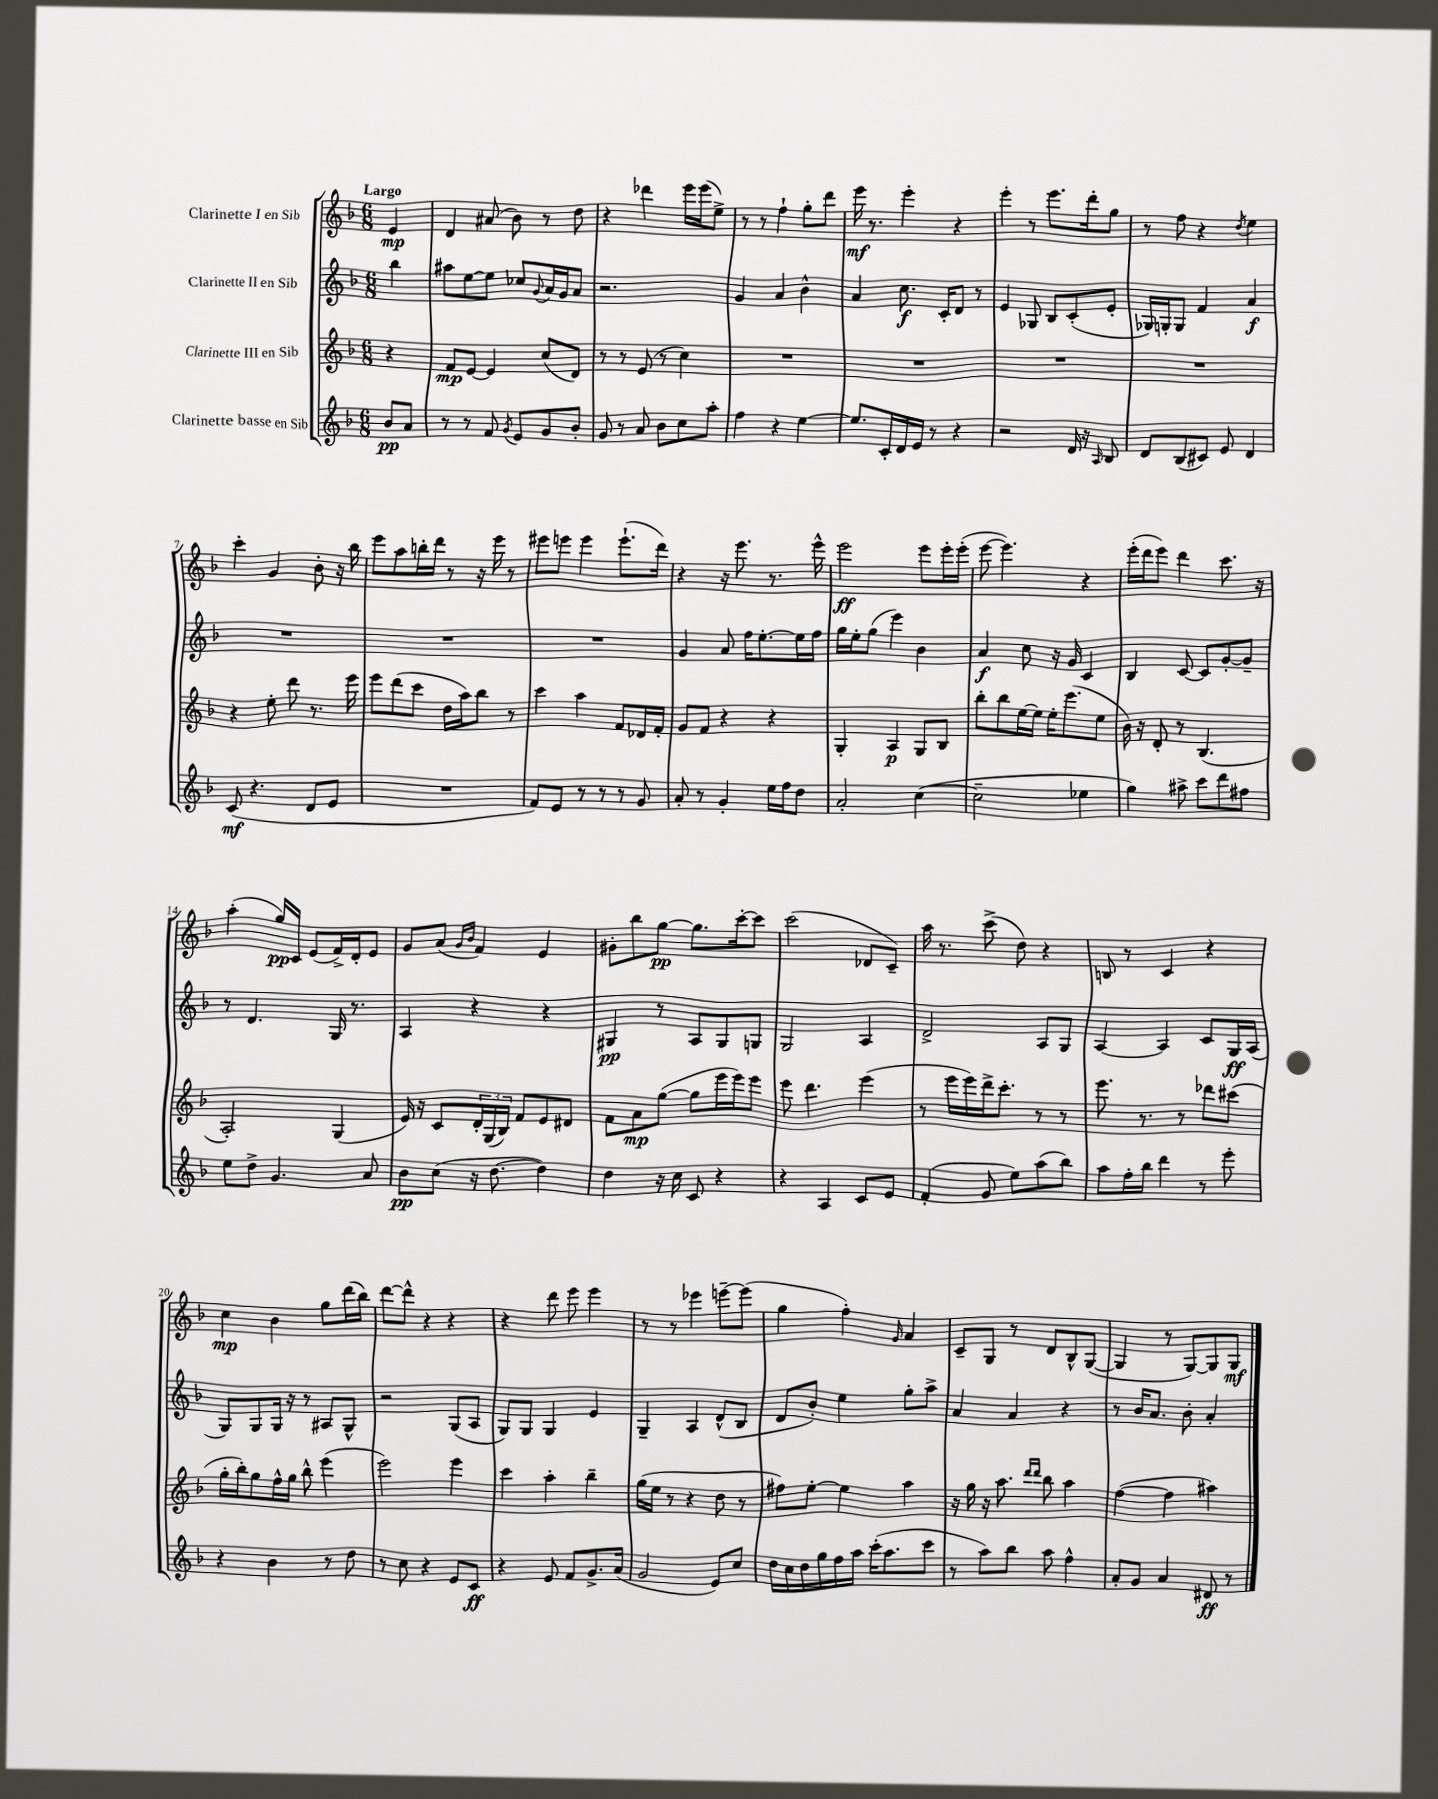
<<
\new StaffGroup <<
\new Staff = "s0" \with { instrumentName = "Clarinette I en Sib" } {
    \clef treble \key f \major \numericTimeSignature \time 6/8 \partial 4 \tempo "Largo"
    e'4\mp |
    d'4 ais'8( bes'8) r8 d''8 |
    r4 des'''4 e'''16 e'''16( e''8->) |
    r8 r8 f''4-! g''8-. d'''8 |
    e'''16\mf r8. e'''4-. r4 |
    e'''4-. r8 e'''8. d'''16-. g''8 |
    r8 f''8 r4 \acciaccatura { d''8 } e''4 |
    c'''4-. g'4 bes'8-. r16 bes''16 |
    e'''8 a''8 b''16-. d'''16 r8 r16 e'''16 r8 |
    eis'''8 e'''8 e'''4 e'''8.-!( d'''16) |
    r4 r16 e'''8. r8. e'''16-^ |
    e'''2\ff e'''8 e'''16-. e'''16-.( |
    e'''8~ e'''4.) r4 |
    e'''16-.( d'''16 e'''8) d'''4 c'''8. r16 |
    a''4-.( g''16\pp) c'16 e'8( f'16->) d'16-. e'8 |
    g'8 a'8( \grace { g'16 bes'16 } f'4) e'4 |
    gis'8-. bes''8 g''8~\pp g''8. c'''16~-. c'''8 |
    c'''2( des'8 c'8--) |
    a''16 r8. c'''8->( d''8) r4 |
    b8 r8 c'4 r4 |
    c''4\mp bes'4 g''8 d'''16( bes''16) |
    d'''8~ d'''8-^ r4 r4 |
    r4 d'''8 e'''8 e'''4 |
    r8 r8 ees'''4 e'''8~-- e'''8( |
    g''4 f''4-.) \grace { g'16 } a'4 |
    c'8-- g8 r8 d'8 bes8-^ g8~( |
    g4 r8 g8~) g8 g8\mf \bar "|." |
}
\new Staff = "s1" \with { instrumentName = "Clarinette II en Sib" } {
    \clef treble \key f \major \numericTimeSignature \time 6/8 \partial 4
    bes''4 |
    ais''8 e''8~ e''8 ces''8 \appoggiatura { g'8 } a'16 g'16 a'8 |
    r2. |
    g'4 a'4 bes'4-^ |
    a'4 c''8.\f c'16-. d'8 r8 |
    e'4 ges8 bes8 c'8-.( e'8-. |
    ges16) g16-. g8 f'4 a'4\f |
    R2. |
    R2. |
    R2. |
    g'4 a'8 f''16 e''8.~-. e''16 f''16 |
    g''16 e''16-. g''8( e'''4) bes'4 |
    a'4\f c''8 r16 g'16 c'4 |
    bes4 c'8~ c'8 g'8~-. g'8-- |
    r8 d'4. g16 r8. |
    a4 r4 r4 |
    gis4\pp r8 a8 gis8 g8 |
    g2 a4 |
    d'2-> a8 g8 |
    a4~ a4 c'8 g16\ff a16( |
    g8) g8 g16 r16 r8 ais8 g8-^ |
    r2 g8( a8 |
    g8) g8 g4 e'4 |
    g4-- a4 d'8-^( bes8 |
    d'8 bes'8-.) e''4 g''8-. a''8-> |
    a'4 a'4 r4 |
    r8 bes'16 a'8. bes'8-. a'4-. \bar "|." |
}
\new Staff = "s2" \with { instrumentName = "Clarinette III en Sib" } {
    \clef treble \key f \major \numericTimeSignature \time 6/8 \partial 4
    r4 |
    f'8\mp e'8~ e'4 c''8( d'8) |
    r8 r8 e'8( r8 c''4) |
    R2. |
    R2. |
    R2. |
    R2. |
    r4 e''8-. d'''8 r8. e'''16 |
    e'''8 d'''8( c'''8 d''16 a''16) bes''8 r8 |
    c'''4 a''4 f'8 des'16 f'16-. |
    g'8 f'8 r4 r4 |
    g4-. a4\p g8 bes8 |
    bes''8-. bes''8 e''16~ e''16 e''16-. e'''8.( e''8 |
    bes'16) r16 d'8-. r8 bes4.( |
    a2-.) g4( |
    e'16) r16 c'8 \tuplet 3/2 { d'16-. g16( bes16) } f'8 e'8 dis'8 |
    f'8 a'8\mp g''8~( g''8 e'''16 e'''16) e'''8 |
    e'''8 d'''4. e'''4( |
    r8 e'''16 e'''16) d'''16-> c'''8.-. r8 r8 |
    e'''8. r8. r8 des'''8 cis'''8( |
    g''16-. bes''16-.) g''8 f''16-^ g''16 bes''8-^ e'''4( |
    e'''2) e'''4 |
    c'''4 a''4-. bes''4-- |
    g''16( e''16 r8 r4 d''8 r8 |
    fis''8) e''8~-. e''4 a''4 |
    r16 g''16 r16 a''8. \grace { d'''16 d'''16 } bes''8 a''4 |
    f''4~( f''4 ais''4) \bar "|." |
}
\new Staff = "s3" \with { instrumentName = "Clarinette basse en Sib" } {
    \clef treble \key f \major \numericTimeSignature \time 6/8 \partial 4
    bes'8\pp a'8 |
    r8 r8 f'8 \acciaccatura { g'8 } e'8 g'8 bes'8-. |
    g'8 r8 a'8 bes'8 c''8 a''8-. |
    f''4 r4 e''4~ |
    e''8. c'16-. d'16 e'16 r8 r4 |
    r2 d'16 r16 \grace { a16 } bes8 |
    d'8 bes8( cis'8) e'8 d'4 |
    c'8\mf( r4. d'8 e'8 |
    R2. |
    f'8) e'8 r8 r8 r8 g'8 |
    a'8-. r8 g'4-. e''16 f''16 d''8 |
    a'2-. c''4~( |
    c''2-- ees''4 |
    g''4) ais''8-> c'''8 d'''8 fis''8 |
    e''8 d''8-> g'4. a'8 |
    bes'8\pp c''8( r16 d''8.~ d''4) |
    d''4 r16 c''16 c'8 r4 |
    r4 a4 c'8 e'8 |
    f'4-.( g'8 e''8) a''8( bes''8) |
    a''8 f''16-. bes''16 d'''4 r8 e'''8-. |
    r4 bes'4 r8 d''8 |
    r8 c''8 r4 e'8 c'8\ff |
    r4 e'8 f'8 g'8.-> a'16( |
    g'2 e'8) c''8 |
    d''16 c''16 d''16 g''16 f''16 a''16 c'''16-.( a''8. c'''8 |
    r8 a''8) bes''8 a''8 f''4-^ |
    a'8-. g'8 a'4 dis'8\ff r8 \bar "|." |
}
>>
>>
